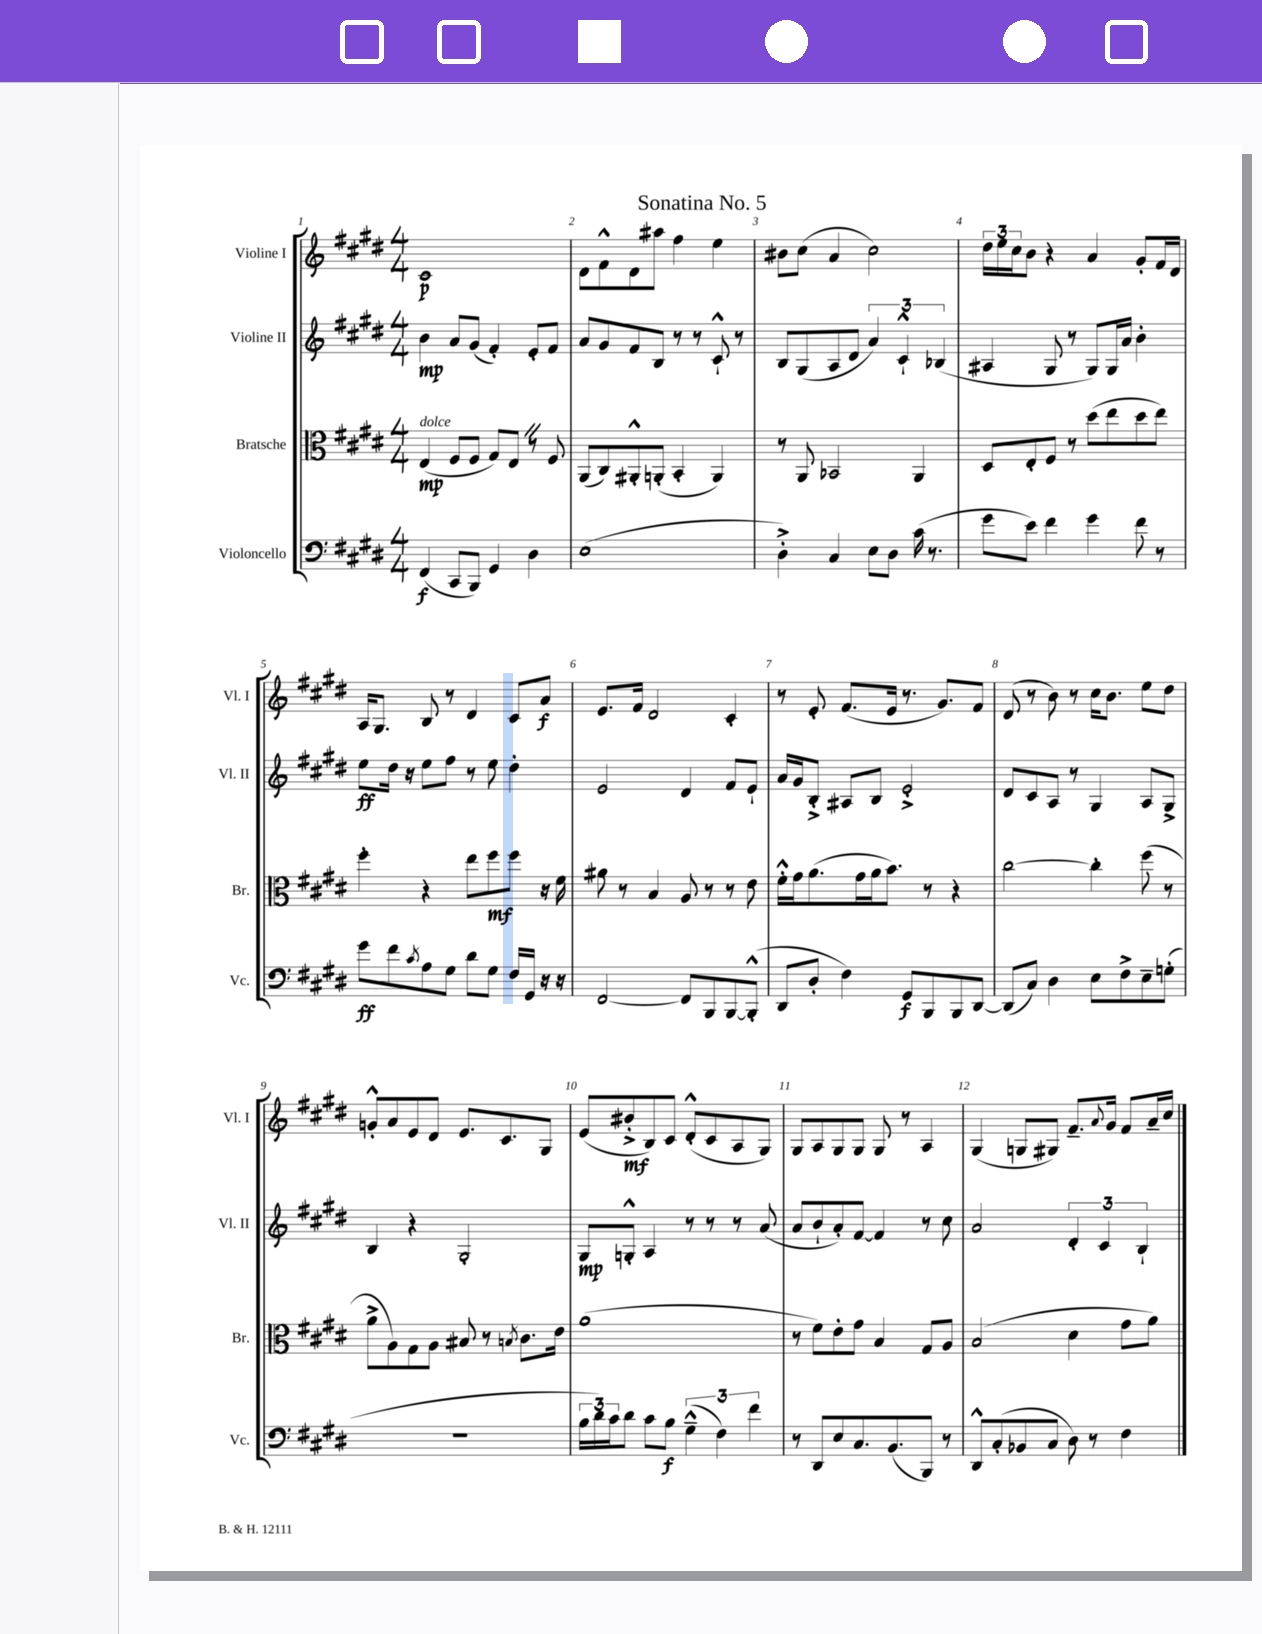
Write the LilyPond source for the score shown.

\header { title = "Sonatina No. 5" }
<<
\new StaffGroup <<
\new Staff = "s0" \with { instrumentName = "Violine I" shortInstrumentName = "Vl. I" } {
    \clef treble \key e \major \numericTimeSignature \time 4/4
    cis'1\p |
    dis'8 fis'8-^ dis'8 ais''8 fis''4 e''4 |
    bis'8 cis''8( a'4 cis''2) |
    \tuplet 3/2 { dis''16 e''16 cis''16 } b'8 r4 a'4 gis'8-. fis'16 dis'16 |
    a16 gis8. b8 r8 dis'4 cis'8 a'8\f |
    e'8. fis'16 dis'2 cis'4-. |
    r8 e'8-. fis'8.( e'16 r8. gis'8.) fis'8 |
    dis'8( r8 b'8) r8 cis''16 b'8. e''8 dis''8 |
    g'8-.-^ a'8 e'8 dis'8 e'8. cis'8. gis8 |
    e'8( bis'8-.->\mf b8) cis'8 dis'8-.-^( cis'8 a8 gis8) |
    gis8 a8 gis8 gis8 gis8 r8 a4 |
    gis4( g8 gis8) fis'8.-- \appoggiatura { a'8 } gis'16 fis'8 a'16-- cis''16 \bar "|." |
}
\new Staff = "s1" \with { instrumentName = "Violine II" shortInstrumentName = "Vl. II" } {
    \clef treble \key e \major \numericTimeSignature \time 4/4
    b'4\mp a'8 gis'8( fis'4-.) e'8-. fis'8 |
    a'8 gis'8 fis'8 b8 r8 r8 cis'8-!-^ r8 |
    b8 gis8( a8 dis'8 \tuplet 3/2 { a'4) cis'4-!-^ bes4( } |
    ais4 gis8 r8 gis8) gis16 a'16 b'4-. |
    e''8\ff dis''16 r16 e''8 fis''8 r8 e''8 dis''4-. |
    e'2 dis'4 fis'8 e'8-! |
    a'16 gis'16 b8-.-> ais8 b8 e'2-.-> |
    dis'8 cis'8 a8 r8 gis4 a8 gis8-> |
    b4 r4 gis2-. |
    gis8\mp g8-.-^ a4 r8 r8 r8 a'8( |
    a'8 b'8-! a'8-.) fis'8~ fis'4 r8 cis''8 |
    a'2 \tuplet 3/2 { dis'4-. cis'4 b4-! } \bar "|." |
}
\new Staff = "s2" \with { instrumentName = "Bratsche" shortInstrumentName = "Br." } {
    \clef alto \key e \major \numericTimeSignature \time 4/4
    e4\mp^\markup { \italic "dolce" }( fis8 fis8 gis8) e8 \once \override BreathingSign.text = \markup { \musicglyph "scripts.caesura.straight" } \breathe r8 fis8 |
    a,8( cis8) ais,8-.-^ a,8-.( b,4-. a,4) |
    r8 a,8 bes,2 a,4 |
    dis8 e8-. fis8 r8 dis''8( e''8 dis''8 e''8) |
    fis''4-. r4 e''8 fis''8\mf fis''8 r16 fis'16 |
    ais'8 r8 b4 a8 r8 r8 e'8 |
    fis'16-.-^ gis'16 a'8.( gis'16 a'16 b'8.) r8 r4 |
    cis''2~ cis''4-. fis''8( r8 |
    a'8-> a8) gis8 a8 bis8 r8 \acciaccatura { b8 } cis'8. e'16 |
    a'1( |
    r8 fis'8) e'8-. gis'8 b4 gis8 a8 |
    b2( dis'4 gis'8 a'8) \bar "|." |
}
\new Staff = "s3" \with { instrumentName = "Violoncello" shortInstrumentName = "Vc." } {
    \clef bass \key e \major \numericTimeSignature \time 4/4
    fis,4\f( cis,8 b,,8) gis,4 dis4 |
    e1( |
    dis4-.->) cis4 e8 dis8 cis'16( r8. |
    gis'8 e'8) fis'4 gis'4 fis'8 r8 |
    gis'8\ff fis'8 \acciaccatura { cis'8 } a8 gis8 dis'8 gis8 fis16 gis,16 r16 r16 |
    fis,2~ fis,8 b,,8 b,,8~ b,,8-.-^( |
    dis,8 dis8-. fis4) gis,8\f b,,8 b,,8 dis,8~ |
    dis,8( cis8) dis4 e8 fis8-> e8-- g8-.( |
    r1 |
    \tuplet 3/2 { b16 dis'16) cis'16 } dis'8 cis'8 b8\f \tuplet 3/2 { gis4---^( fis4) fis'4 } |
    r8 dis,8 e8 cis8. b,8.( b,,8) r8 |
    dis,8-^ cis8-.( bes,8 cis8 dis8) r8 fis4 \bar "|." |
}
>>
>>
\layout { \context { \Score \override BarNumber.break-visibility = ##(#f #t #t) barNumberVisibility = #all-bar-numbers-visible } }
